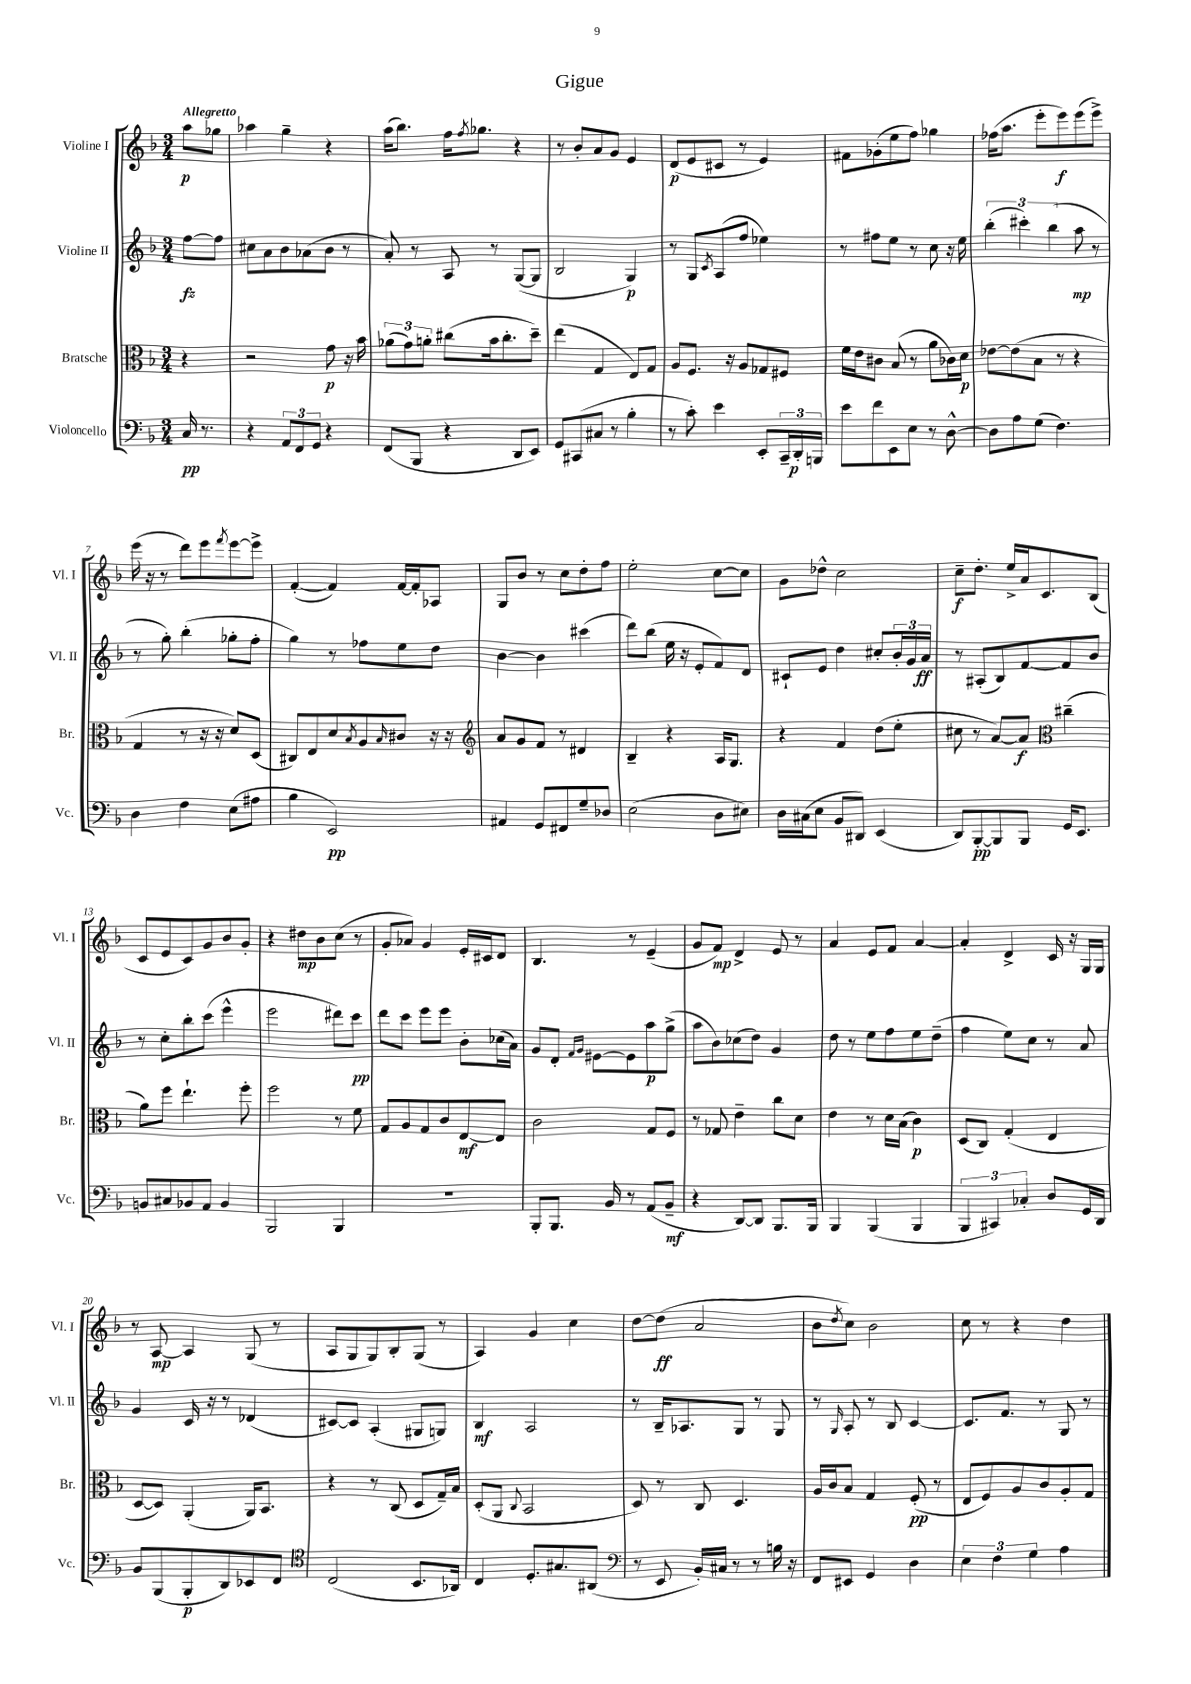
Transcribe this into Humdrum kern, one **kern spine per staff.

**kern	**kern	**kern	**kern
*staff4	*staff3	*staff2	*staff1
*clefF4	*clefC3	*clefG2	*clefG2
*k[b-]	*k[b-]	*k[b-]	*k[b-]
*M3/4	*M3/4	*M3/4	*M3/4
16C	4r	[8ff	8aa
8.r	.	.	.
.	.	8ff]	8gg-
=	=	=	=
4r	2r	8cc#	4aa-
.	.	8a	.
12AA	.	8b-	4gg~
12FF	.	.	.
.	.	(8a-	.
12GG	.	.	.
4r	8g	8b-	4r
.	16r	8r	.
.	16b-	.	.
=	=	=	=
(8FF	(12a-	8a')	(16aa
.	.	.	8.bb-)
.	12g)	.	.
8BBB-	.	8r	.
.	12a'	.	.
4r	(8cc#	8A	16ff
.	.	.	8qff
.	.	.	8.gg-
.	16b-	8r	.
.	8.cc#'	.	.
8DD	.	([8G	4r
8EE)	8dd~)	8G]	.
=	=	=	=
8GG	(4ee	2B-	8r
(8CC#	.	.	8b-'
8C#	4G	.	8a
8r	.	.	8g
4B-'	8E)	4G)	4e
.	8G	.	.
=	=	=	=
8r	8A	8r	(8d
8c')	8.F	8G	8e
.	.	8qc	.
4e	.	(8A	8c#
.	16r	.	.
.	8A	8ff	8r
8EE'	8G-	4ee-)	4e)
24CC~	8F#	.	.
24DD'	.	.	.
24BBB	.	.	.
=	=	=	=
8e	16f	8r	8f#
.	16e	.	.
8f	8c#	8ff#	(8g-'
8EE	(8B-	8ee	8ee
8E	8r	8r	8ff)
8r	8a	8cc	4gg-
[8D^^	16c-)	16r	.
.	16d	16ee	.
=	=	=	=
8D]	[8e-	(6bb-'	(16ff-
.	.	.	8.aa
8A	(8e-]	.	.
.	.	6ccc#')	.
(8G	8B-	.	8eee'
.	.	(6bb-	.
4.F)	8r	.	8eee)
.	4r	8aa	(8eee
.	.	8r	8eee^)
=	=	=	=
4D	4G	8r	(16eee
.	.	.	16r
.	.	8gg')	8r
4F	8r	(4bb-'	8ddd)
.	16r	.	8eee
.	16r	.	.
.	.	.	8qfff
(8E	8d)	8gg-'	[8eee
8A#	(8D	8ff'	8eee^]
=	=	=	=
4B-	8C#)	4gg)	([4f'
.	8E	.	.
2EE)	8d	8r	4f])
.	8qB-	.	.
.	8A	8ff-	.
.	16qqB-	.	.
.	8c#	8ee	[16f
.	.	.	16f']
.	16r	8dd	8A-
.	16r	.	.
=	=	=	=
*	*clefG2	*	*
4AA#	8a	[4b-	8G
.	8g	.	8b-
8GG	8f	4b-]	8r
8FF#	8r	.	8cc
8G~	4d#	(4ccc#	8dd'
8D-	.	.	8ff
=	=	=	=
(2E	4B-~	8ddd)	2ee'
.	.	(8bb-	.
.	4r	16ee	.
.	.	16r	.
.	.	8e'	.
8D	16A	8f)	[8cc
.	8.G	.	.
8E#)	.	8d	8cc]
=	=	=	=
16D	4r	8c#`	8g
(16C#	.	.	.
8E	.	8e	8dd-^^
8BB-	4f	4dd	2cc
8DD#)	.	.	.
(4EE	(8dd	8cc#'	.
.	8ee'	24b-'	.
.	.	24g	.
.	.	24a	.
=	=	=	=
8DD)	8cc#	8r	8cc~
[8BBB-'	8r	(8A#'	8.dd'
8BBB-]	[8a)	8B-)	.
.	.	.	16ee^
8BBB-	8a]	[8f	16a
.	.	.	8.c
*	*clefC3	*	*
16GG	(4cc#~	8f]	.
8.EE	.	.	.
.	.	8b-	(8B-
=	=	=	=
8BB	8a)	8r	8c
8C#	8ff	8cc'	8e
8BB-	4.ee`	8bb-'	8c)
8AA	.	(8ccc	8g
4BB-	.	4eee^^	8b-
.	8ff'	.	8g'
=	=	=	=
2BBB-	2ff	2eee	4r
.	.	.	8dd#
.	.	.	8b-
4BBB-	8r	8ddd#)	(8cc
.	8f	8ccc	8r
=	=	=	=
2.r	8G	8ddd	8g'
.	8A	8ccc	8a-)
.	8G	8eee	4g
.	8c	8eee	.
.	[8E	8b-'	16e'
.	.	.	16c#
.	8E]	(16cc-	8d
.	.	16a)	.
=	=	=	=
8BBB-'	2c	8g	4.B-
8.BBB-	.	8d'	.
.	.	16qqf	.
.	.	16qqg	.
.	.	[8e#	.
16BB-	.	.	.
8r	.	8e#]	8r
(8AA	8G	8aa	(4e~
8BB-~	8F	(8gg^	.
=	=	=	=
4r	8r	8aa	8g
.	8G-	8b-)	8f)
[8DD)	4e~	(8cc-	4d^
8DD]	.	8dd)	.
8.BBB-	8cc	4g	8e
.	8d	.	8r
16BBB-	.	.	.
=	=	=	=
4BBB-	4e	8dd	4a
.	.	8r	.
(4BBB-	8r	8ee	8e
.	16d	8ff	8f
.	(16B-	.	.
4BBB-	4c)	8ee	[4a
.	.	(8dd~	.
=	=	=	=
6BBB-	(8D	4ff	4a']
.	8C)	.	.
6CC#)	.	.	.
.	(4G'	8ee)	4d^
6C-'	.	.	.
.	.	8cc	.
8D	4E	8r	16c
.	.	.	16r
16GG	.	8a	16G
16DD	.	.	16G
=	=	=	=
8BB-	[8D	4g	8r
(8BBB-	8D])	.	[8A
8BBB-'	(4AA'	16c	4A]
.	.	16r	.
8DD)	.	8r	.
8EE-	16AA)	(4d-	(8G
.	8.BB-	.	.
8FF	.	.	8r
=	=	=	=
*clefC4	*	*	*
(2C	4r	[8c#)	8A
.	.	8c#]	8G
.	8r	(4A'	8G)
.	(8C	.	8B-'
8.BB-	8D	8G#	(8G
.	16G~)	8G)	8r
16AA-)	16B-	.	.
=	=	=	=
4C	(8D'	4B-	4A)
.	8AA	.	.
.	8qqC	.	.
8.D'	2BB-	2A	4g
8.G#	.	.	.
.	.	.	4cc
(8AA#	.	.	.
=	=	=	=
*clefF4	*	*	*
8r	8D)	8r	[8dd
8EE	8r	16B-~	(8dd]
.	.	8.A-	.
16BB-')	8C	.	2a
16C#	.	.	.
8r	4.D	8G	.
8r	.	8r	.
16B	.	8G	.
16r	.	.	.
=	=	=	=
8FF	16A	8r	8b-
.	16c	.	.
.	.	16qqG	8qdd
8EE#	8B-	8A'	8cc)
4GG	4G	8r	2b-
.	.	8B-	.
4D	(8F'	[4c	.
.	8r	.	.
=	=	=	=
6E	8E	8.c]	8cc
.	8F)	.	8r
6F	.	.	.
.	.	8.f	.
.	8A	.	4r
6G	.	.	.
.	8c	8r	.
4A	8A'	8G	4dd
.	8G	8r	.
==	==	==	==
*-	*-	*-	*-
